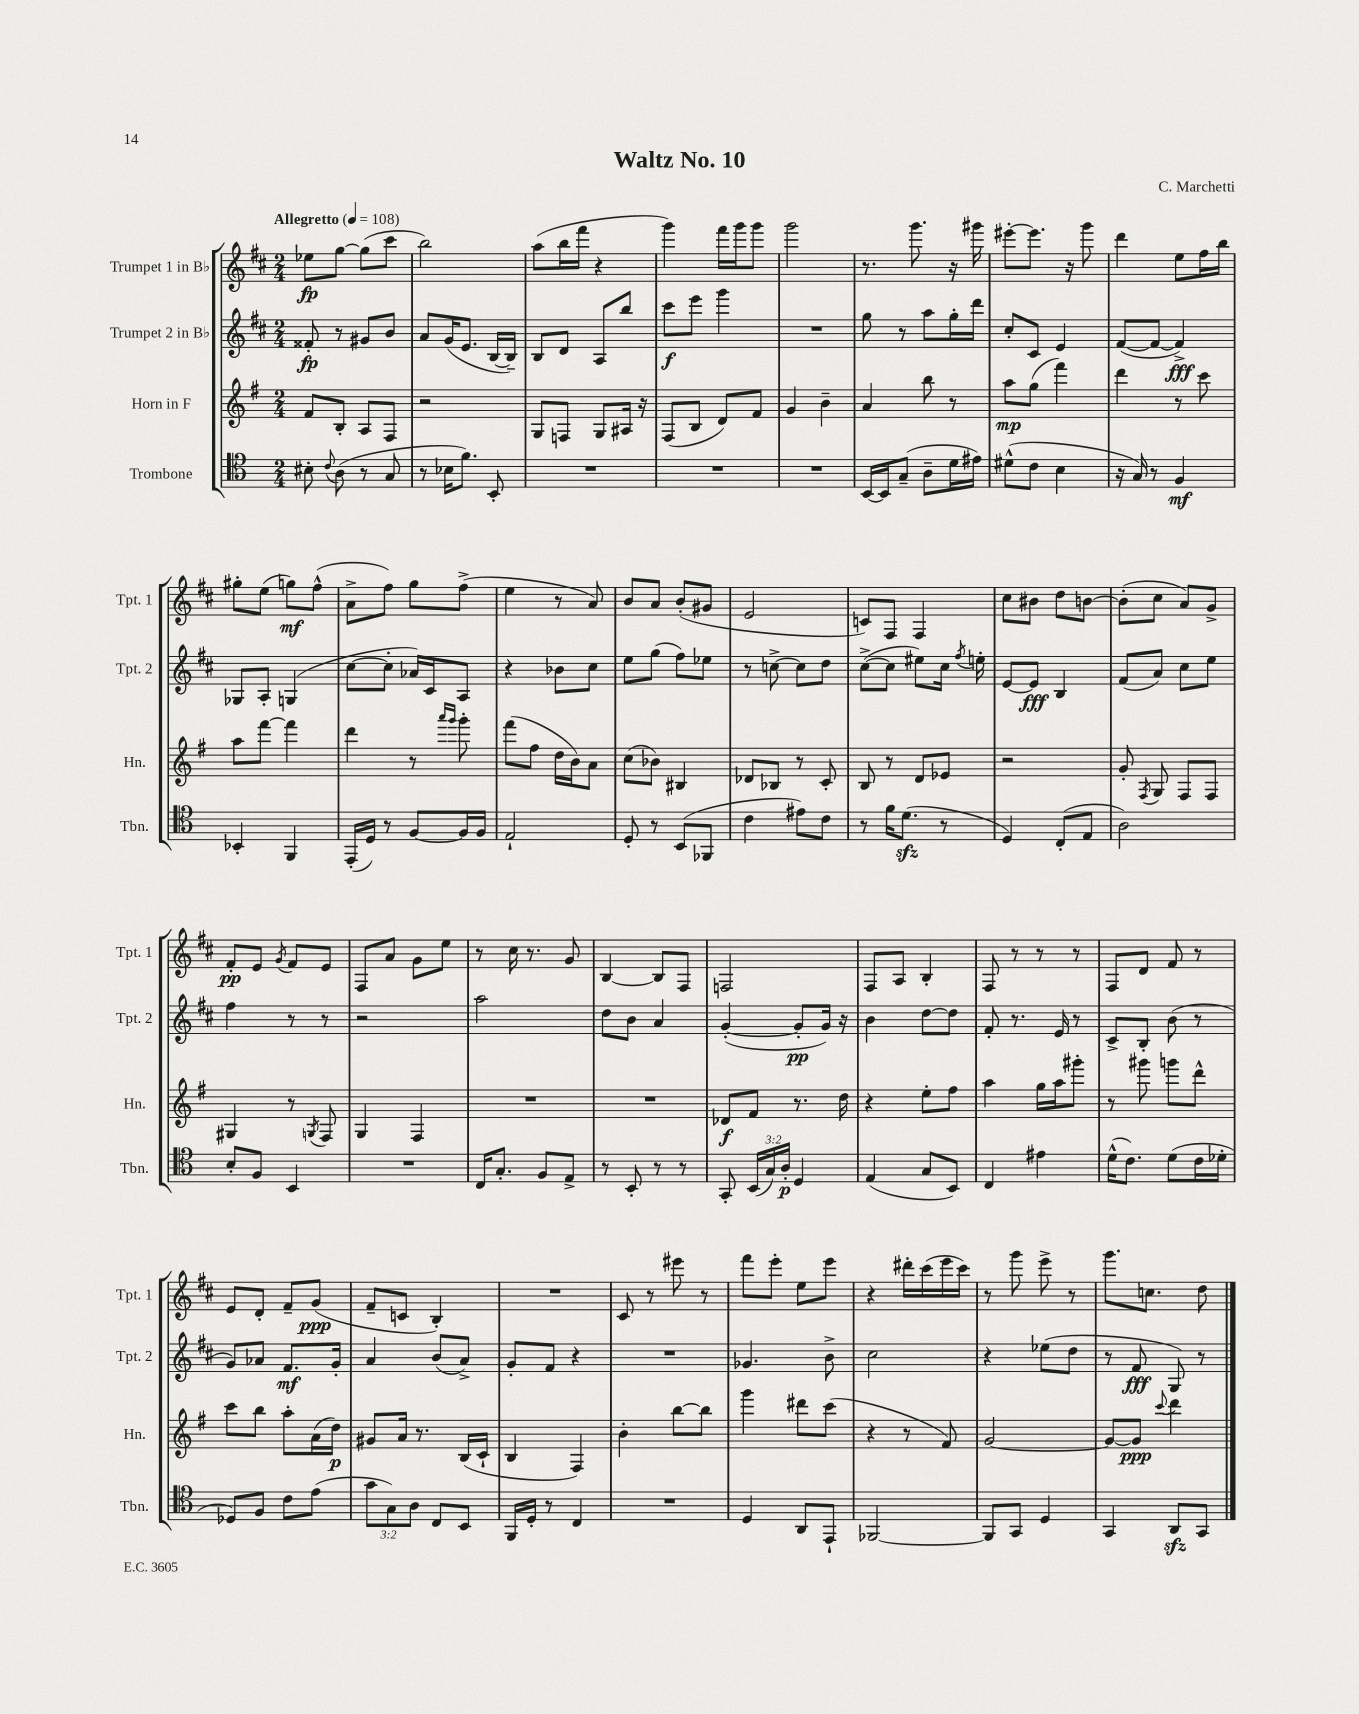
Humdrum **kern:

**kern	**kern	**kern	**kern
*staff4	*staff3	*staff2	*staff1
*clefC4	*clefG2	*clefG2	*clefG2
*k[]	*k[f#]	*k[f#c#]	*k[f#c#]
*M2/4	*M2/4	*M2/4	*M2/4
*MM108	*MM108	*MM108	*MM108
8B#'	8f#	8f##'	8ee-
8qqc	.	.	.
(8A	8B'	8r	[8gg
8r	8A	8g#	(8gg]
8G	8F#	8b	8ccc#
=	=	=	=
8r	2r	8a	2bb)
16B-	.	(16g	.
8.f)	.	8.e	.
8BB'	.	[16B	.
.	.	16B~])	.
=	=	=	=
2r	8G	8B	(8aa
.	8F	8d	16bb
.	.	.	16fff#
.	8G	8A	4r
.	16A#	8bb	.
.	16r	.	.
=	=	=	=
2r	(8F#	8ccc#	4ggg)
.	8B	8eee	.
.	8d)	4ggg	16fff#
.	.	.	16ggg
.	8f#	.	8ggg
=	=	=	=
2r	4g	2r	2ggg
.	4b~	.	.
=	=	=	=
[16BB	4a	8gg	8.r
16BB]	.	.	.
(8G~	.	8r	.
.	.	.	8.ggg
8A~	8bb	8aa	.
16d	8r	16gg'	16r
16e#)	.	16ddd	16ggg#
=	=	=	=
(8d#^^	8aa	8cc#'	[8eee#'
8c	(8gg	8c#	8.eee#]
4B	4fff#)	4e	.
.	.	.	16r
.	.	.	8ggg
=	=	=	=
16r	4ddd	([8f#	4ddd
16G)	.	.	.
8r	.	8f#_	.
4F	8r	4f#^])	8ee
.	8ccc	.	16ff#
.	.	.	16bb
=	=	=	=
4BB-'	8aa	8G-	8gg#'
.	[8fff#	8A'	(8ee
4FF	4fff#]	(4G	8gg)
.	.	.	(8ff#^^
=	=	=	=
(16EE'	4ddd	[8cc#	8a^
16D)	.	.	.
8r	.	8cc#']	8ff#)
[8F	8r	16a-)	8gg
.	.	16c#	.
.	16qqaaa	.	.
.	16qqggg	.	.
16F]	8ggg'	8A	(8ff#^
16F	.	.	.
=	=	=	=
2E`	(8fff#	4r	4ee
.	8ff#	.	.
.	16dd	8b-	8r
.	16b)	.	.
.	8a	8cc#	8a)
=	=	=	=
8D'	(8cc	8ee	8b
8r	8b-)	(8gg	8a
(8BB	4B#	8ff#)	(8b'
8FF-	.	8ee-	8g#
=	=	=	=
4c	8d-	8r	2e
.	8B-	[8cc^	.
8e#)	8r	8cc]	.
8c	8c'	8dd	.
=	=	=	=
8r	8B	([8cc#^	8c)
16f	8r	8cc#]	8F#
(8.d	.	.	.
.	8d	8ee#)	4F#
8r	8e-	16cc#	.
.	.	8qff#	.
.	.	16ee'	.
=	=	=	=
4D)	2r	[8e	8cc#
.	.	8e]	8b#
(8C'	.	4B	8dd
8E	.	.	[8b
=	=	=	=
2A)	8g'	(8f#	(8b']
.	8qF#	.	.
.	8G	8a)	8cc#
.	8F#	8cc#	8a)
.	8F#	8ee	8g^
=	=	=	=
8B'	4G#	4ff#	8f#'
8F	.	.	8e
.	.	.	8qg
4BB	8r	8r	8f#
.	8qG	.	.
.	8F#	8r	8e
=	=	=	=
2r	4G	2r	8F#
.	.	.	8a
.	4F#	.	8g
.	.	.	8ee
=	=	=	=
16C	2r	2aa	8r
8.G'	.	.	.
.	.	.	16cc#
.	.	.	8.r
8F	.	.	.
8E^	.	.	8g
=	=	=	=
8r	2r	8dd	[4B
8BB'	.	8b	.
8r	.	4a	8B]
8r	.	.	8F#
=	=	=	=
8GG'	8d-	([4g'	2F
(24BB	8f#	.	.
24G)	.	.	.
24A'	.	.	.
4D	8.r	8g']	.
.	.	16g)	.
.	16dd	16r	.
=	=	=	=
(4E	4r	4b	8F#
.	.	.	8A
8G	8ee'	[8dd	4B'
8BB)	8ff#	8dd]	.
=	=	=	=
4C	4aa	8f#'	8F#
.	.	8.r	8r
4e#	16gg	.	8r
.	16aa	16e	.
.	8ggg#'	8r	8r
=	=	=	=
(16d^^	8r	8c#^	8F#
8.c)	.	.	.
.	8ggg#	8B'	8d
(8d	8ggg	(8b	8f#
16c	8ddd^^	8r	8r
16d-'	.	.	.
=	=	=	=
8D-)	8ccc	8g)	8e
8F	8bb	8a-	8d'
8c	8aa'	8.f#	8f#~
(8e	(16a	.	(8g
.	16dd)	16g'	.
=	=	=	=
12g	8g#	4a	8f#~
12G)	.	.	.
.	16a	.	8c
12A	.	.	.
.	8.r	.	.
8C	.	(8b	4B')
8BB	(16B	8a^)	.
.	16c`	.	.
=	=	=	=
16FF	4B	8g'	2r
16D'	.	.	.
8r	.	8f#	.
4C	4F#)	4r	.
=	=	=	=
2r	4b'	2r	8c#
.	.	.	8r
.	[8bb	.	8eee#
.	8bb]	.	8r
=	=	=	=
4D	4ggg	4.g-	8fff#
.	.	.	8eee'
8AA	8ddd#	.	8ee
8EE`	(8ccc	8b^	8eee
=	=	=	=
[2FF-	4r	2cc#	4r
.	8r	.	16ddd#'
.	.	.	(16ccc#
.	8f#)	.	16eee
.	.	.	16ccc#)
=	=	=	=
8FF-]	[2g	4r	8r
8GG	.	.	8ggg
4D	.	(8ee-	8eee^
.	.	8dd	8r
=	=	=	=
4GG	8g_	8r	8.ggg
.	8g]	8f#	.
.	.	.	8.cc
.	8qqccc	.	.
8AA	4ddd	8G)	.
8GG	.	8r	8dd
==	==	==	==
*-	*-	*-	*-
